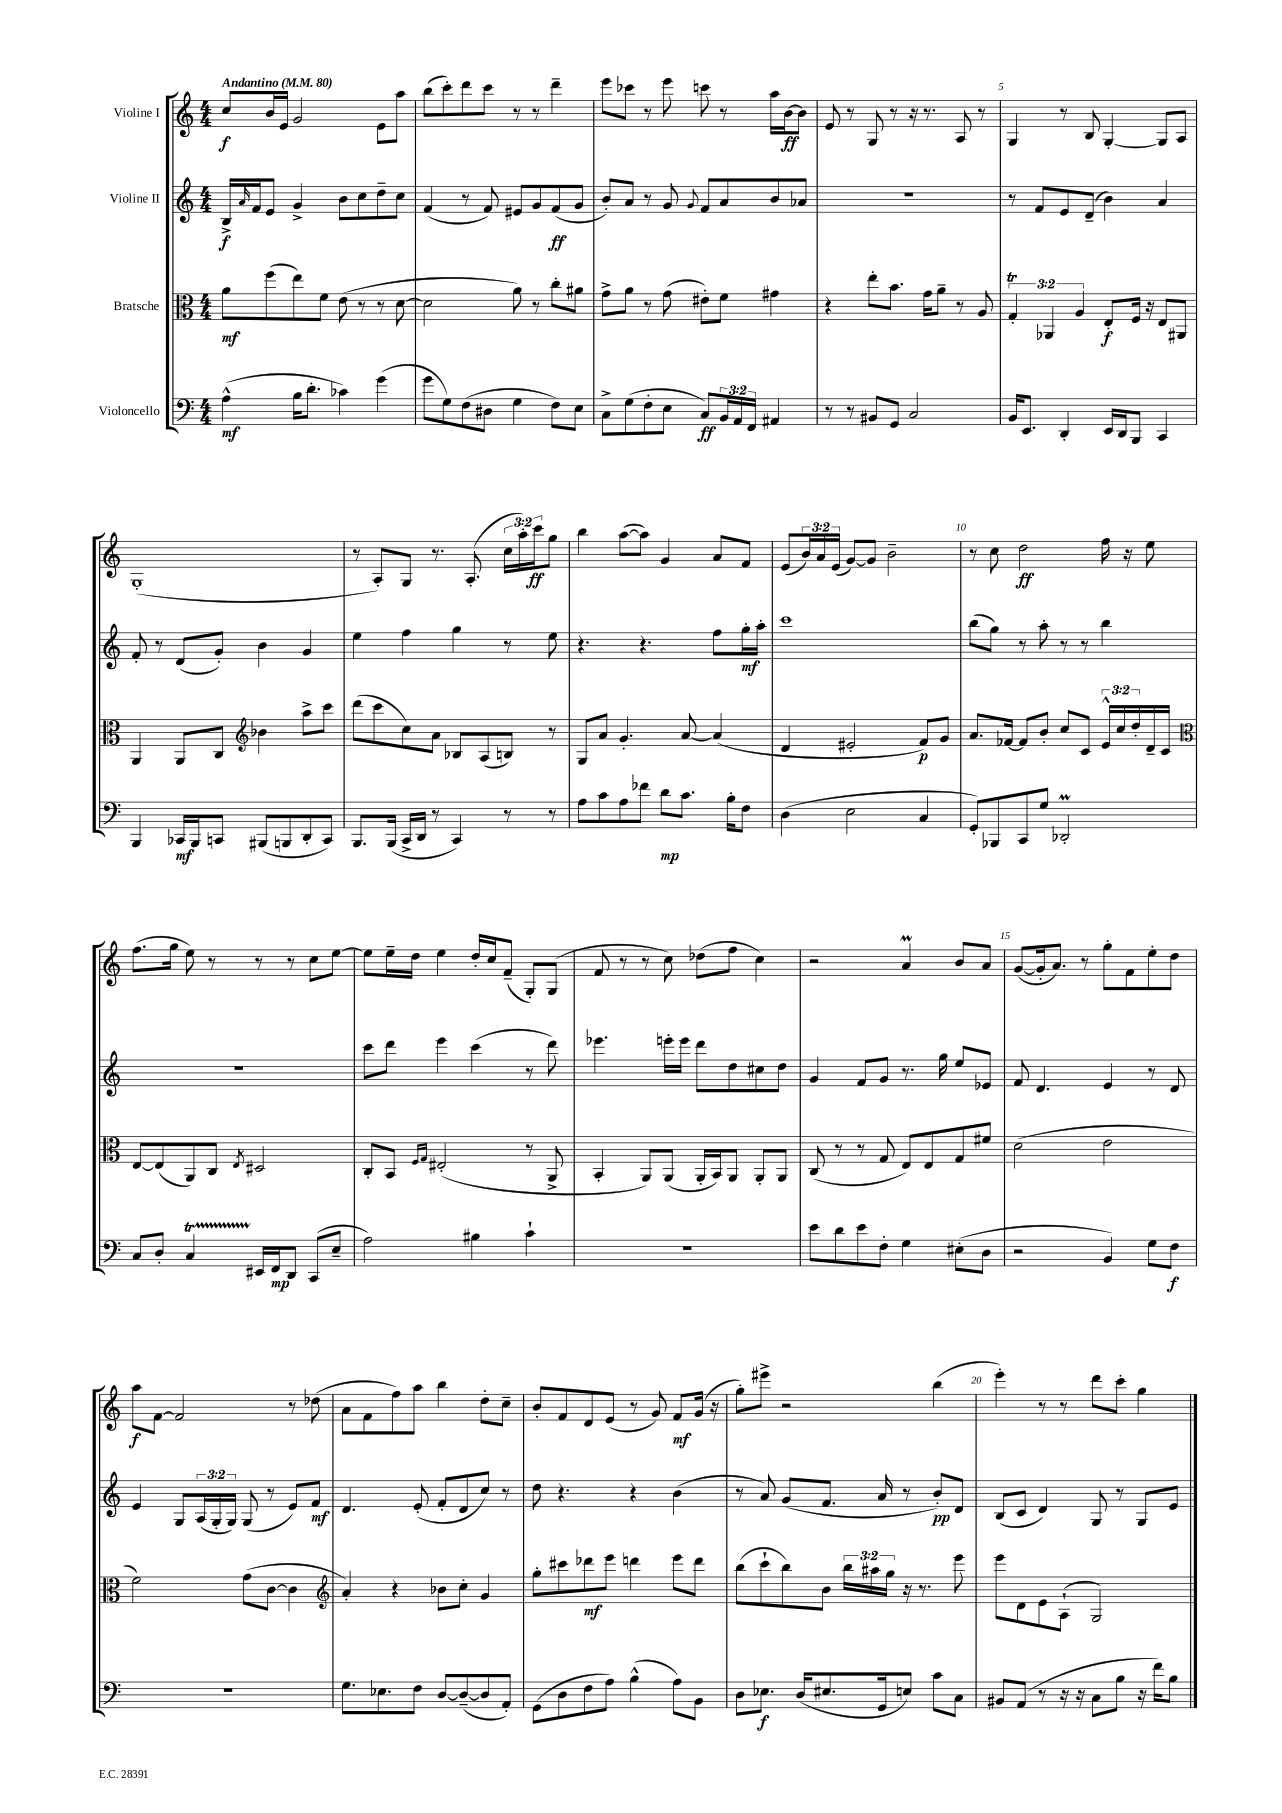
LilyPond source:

<<
\new StaffGroup <<
\new Staff = "s0" \with { instrumentName = "Violine I" } {
    \clef treble \key c \major \numericTimeSignature \time 4/4 \override Staff.TupletNumber.text = #tuplet-number::calc-fraction-text \tempo "Andantino" 4 = 80
    c''8\f b'16 e'16 g'2 e'8 a''8 |
    b''8( c'''8-.) d'''8 c'''8 r8 r8 d'''4-- |
    e'''8 ces'''8 r8 e'''8 c'''8 r8 a''16 b'16~\ff b'8 |
    e'8 r8 g8 r8 r16 r8. a8 r8 |
    g4 r8 b8 g4~-. g8 a8 |
    g1-.( |
    r8 a8-.) g8 r8. a8.-.( \tuplet 3/2 { c''16 a''16-.) c'''16\ff } g''8 |
    b''4 a''8~( a''8) g'4 a'8 f'8 |
    e'8( \tuplet 3/2 { b'16) a'16 e'16( } g'8~) g'8 b'2-- |
    r8 c''8 d''2\ff f''16 r16 e''8 |
    f''8.( g''16 e''8) r8 r8 r8 c''8 e''8~ |
    e''8 e''16-- d''16 e''4 d''16-. c''16 f'8--( g8-.) g8( |
    f'8 r8 r8 c''8) des''8( f''8 c''4) |
    r2 a'4\prall b'8 a'8 |
    g'8~( g'16-. a'8.) r8 g''8-. f'8 e''8-. d''8 |
    a''8\f f'8~ f'2 r8 des''8( |
    a'8 f'8 f''8) a''8 b''4 d''8-. c''8-- |
    b'8-. f'8 d'8 e'8( r8 g'8) f'8\mf g'16( r16 |
    g''8-.) eis'''8-> r2 b''4( |
    e'''4-.) r8 r8 d'''8 c'''8-. g''4 \bar "|." |
}
\new Staff = "s1" \with { instrumentName = "Violine II" } {
    \clef treble \key c \major \numericTimeSignature \time 4/4 \override Staff.TupletNumber.text = #tuplet-number::calc-fraction-text
    b16->\f \grace { a'16 } f'16 e'8 g'4-> b'8 c''8 d''8-- c''8 |
    f'4( r8 f'8) eis'8 g'8 f'8\ff( g'8 |
    b'8-.) a'8 r8 g'8 \appoggiatura { g'8 } f'8 a'8 b'8 aes'8 |
    R1 |
    r8 f'8 e'8 d'8--( b'4) a'4 |
    f'8-. r8 d'8( g'8-.) b'4 g'4 |
    e''4 f''4 g''4 r8 e''8 |
    r4. r4. f''8 g''16-.\mf a''16-. |
    c'''1 |
    b''8( g''8) r8 a''8-. r8 r8 b''4 |
    R1 |
    c'''8 d'''8 e'''4 c'''4( r8 d'''8) |
    ees'''4. e'''16-. e'''16 d'''8 d''8 cis''8 d''8 |
    g'4 f'8 g'8 r8. g''16 e''8 ees'8 |
    f'8 d'4. e'4 r8 d'8 |
    e'4 g8 \tuplet 3/2 { a16( g16-. g16) } g8( r8 e'8) f'8\mf |
    d'4. e'8-.( f'8-. d'8 c''8) r8 |
    d''8 r4. r4 b'4( |
    r8 a'8) g'8( f'8. a'16 r8 b'8-.\pp) d'8 |
    b8( c'8 d'4) g8 r8 g8 e'8 \bar "|." |
}
\new Staff = "s2" \with { instrumentName = "Bratsche" } {
    \clef alto \key c \major \numericTimeSignature \time 4/4 \override Staff.TupletNumber.text = #tuplet-number::calc-fraction-text
    a'8\mf f''8( e''8) f'8 e'8( r8 r8 d'8~ |
    d'2 a'8) r8 c''8-. ais'8 |
    g'8-> a'8 r8 g'8( eis'8-.) f'8 gis'4 |
    r4 e''8-. b'8. g'16 a'8-- r8 a8 |
    \tuplet 3/2 { g4-.\trill aes,4 a4 } e8-.\f f16 r16 e8 ais,8 |
    a,4 a,8 c8 \clef treble bes'4 a''8-> c'''8 |
    d'''8( c'''8 c''8) a'8 bes8 a8( b8) r8 |
    g8 a'8 g'4.-. a'8~ a'4( |
    d'4 eis'2-. f'8\p) g'8 |
    a'8. fes'16~ fes'8 b'8-. c''8 c'8 \tuplet 3/2 { e'16-^ c''16 d''16-. } d'16-- c'16 |
    \clef alto e8~ e8( a,8) c8 \acciaccatura { e8 } dis2 |
    c8-. b,8 \grace { f16 g16 } eis2-.( r8 a,8-> |
    b,4-. a,8) a,8( a,16-. b,16) a,8 a,8-. a,8 |
    c8( r8 r8 g8 e8) e8 g8 fis'8 |
    d'2( e'2 |
    f'2) g'8( c'8~ c'4 |
    \clef treble a'4-.) r4 bes'8 c''8-. g'4 |
    g''8-. cis'''8 des'''8\mf e'''8 d'''4 e'''8 d'''8 |
    b''8( c'''8-! b''8) b'8 \tuplet 3/2 { b''16 ais''16 g''16 } r16 r8. e'''8 |
    e'''8 d'8 e'8 a8-!( g2) \bar "|." |
}
\new Staff = "s3" \with { instrumentName = "Violoncello" } {
    \clef bass \key c \major \numericTimeSignature \time 4/4 \override Staff.TupletNumber.text = #tuplet-number::calc-fraction-text
    a4-^\mf( b16 d'8.-. ces'4) g'4( |
    g'8 g8) f8( dis8 g4 f8) e8 |
    c8-> g8( f8-. e8 c8\ff) \tuplet 3/2 { b,16 a,16 f,16 } ais,4 |
    r8 r8 bis,8 g,8 c2 |
    b,16 e,8. d,4-. e,16 d,16 b,,8 c,4 |
    b,,4 ces,16\mf b,,16 c,8 bis,,8( b,,8 d,8-. c,8) |
    b,,8. b,,16( c,16-> d,16 r8 c,4) r8 r8 |
    a8 c'8 a8 fes'8 d'8\mp c'8. b16-. f8 |
    d4( e2 c4 |
    g,8-.) bes,,8 c,8 g8 des,2-.\prall |
    c8 d8-. c4\startTrillSpan eis,16\stopTrillSpan f,16\mp d,8 c,8( e8-- |
    a2) bis4 c'4-! |
    R1 |
    e'8 d'8 e'8 f8-. g4 eis8-.( d8 |
    r2 b,4) g8 f8\f |
    R1 |
    g8. ees8. f8 d8~ d8~--( d8 a,8-.) |
    g,8( d8 f8 a8) b4-^( a8) b,8 |
    d8 ees8.\f d16( eis8. g,16 e8) c'8 c8 |
    bis,8 a,8( r8 r16 r16 c8 b8 r16 f'16) b8 \bar "|." |
}
>>
>>
\layout { \context { \Score \override BarNumber.break-visibility = ##(#f #t #t) barNumberVisibility = #(every-nth-bar-number-visible 5) } }
